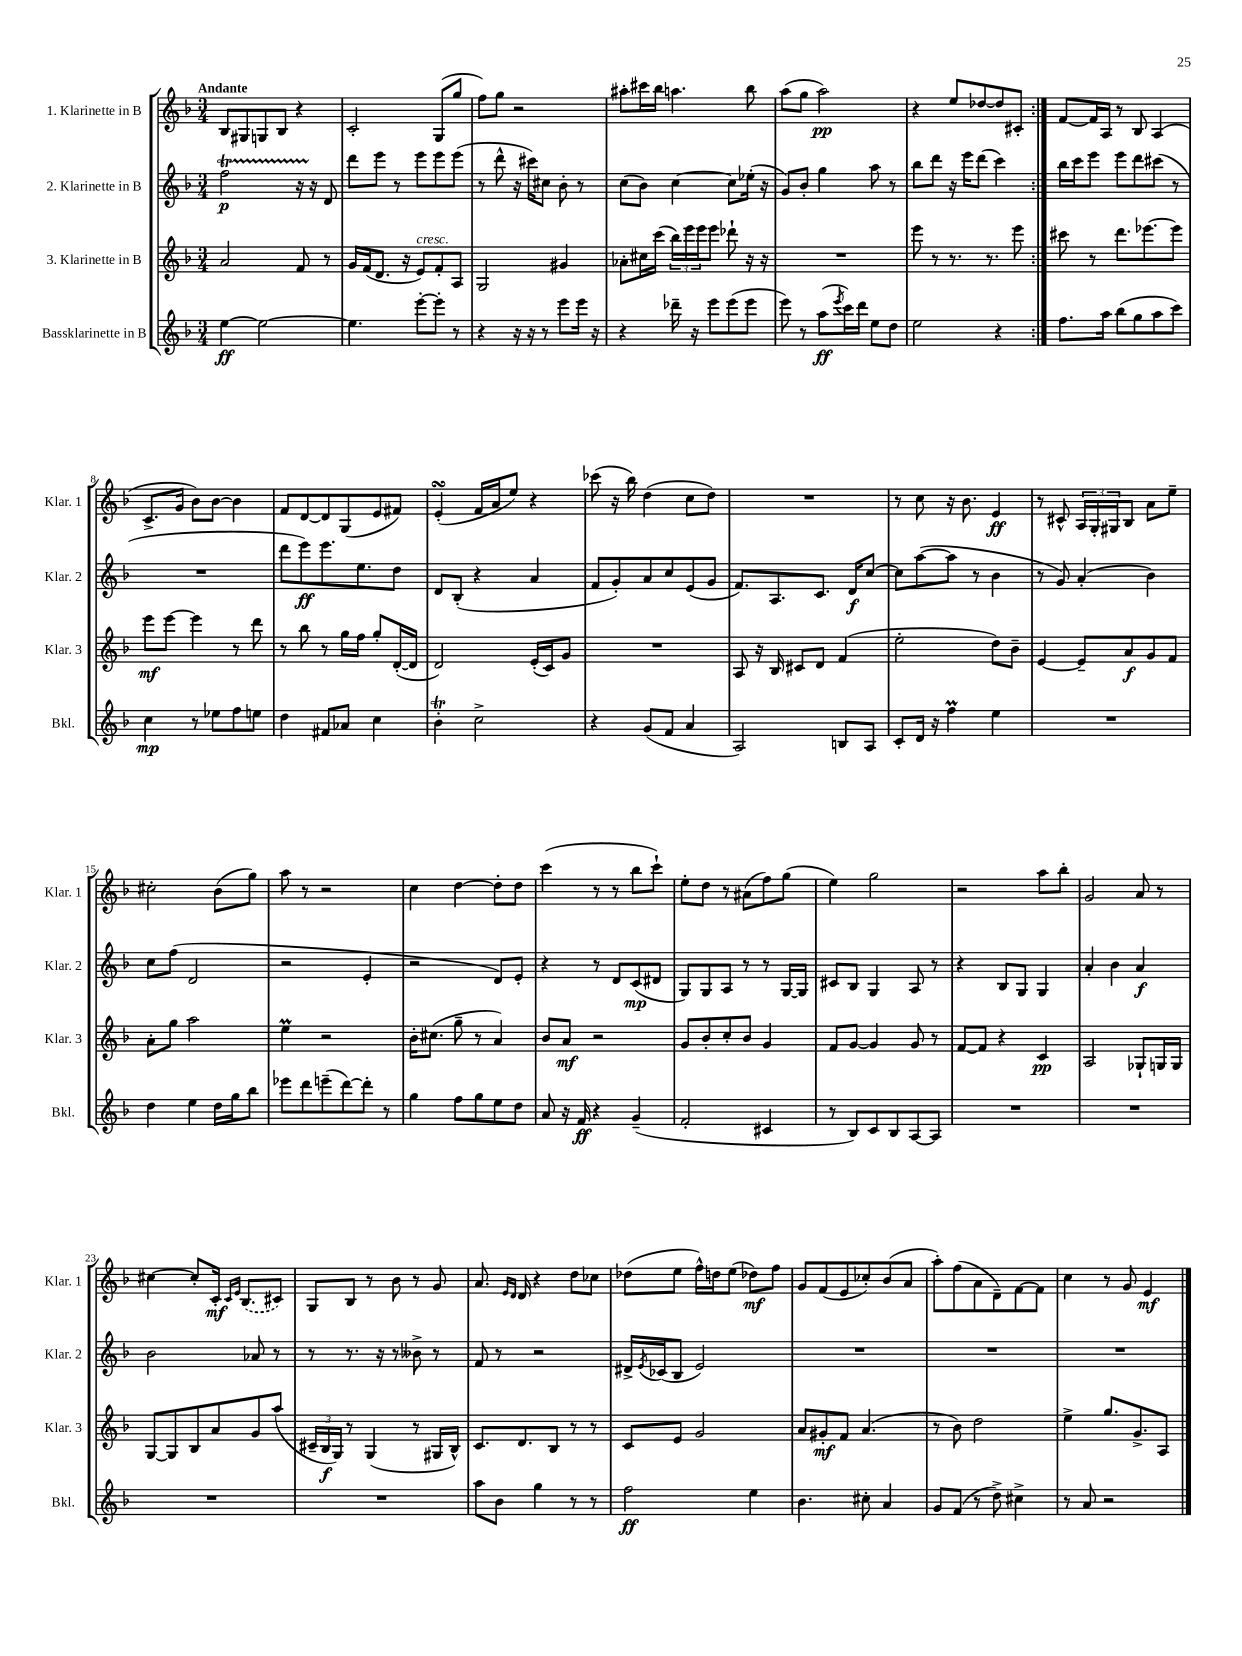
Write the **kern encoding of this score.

**kern	**kern	**kern	**kern
*staff4	*staff3	*staff2	*staff1
*clefG2	*clefG2	*clefG2	*clefG2
*k[b-]	*k[b-]	*k[b-]	*k[b-]
*M3/4	*M3/4	*M3/4	*M3/4
[4ee	2a	2ff	8B-
.	.	.	8G#
2ee_	.	.	8G
.	.	.	8B-
.	8f	16r	4r
.	.	16r	.
.	8r	8d	.
=	=	=	=
4.ee]	16g	8ddd	2c'
.	(16f	.	.
.	8.d	8eee	.
.	.	8r	.
.	16r	.	.
[8eee'	8e)	8eee	.
8eee']	8f'	8eee	(8G
8r	8A	(8eee	8gg
=	=	=	=
4r	2G	8r	8ff)
.	.	8ddd^^	8gg
16r	.	16r	2r
16r	.	16ccc#)	.
8r	.	8cc#	.
8eee	4g#	8b-'	.
16eee	.	8r	.
16r	.	.	.
=	=	=	=
4r	8a-'	(8cc	8aa#'
.	16cc#	8b-)	16ccc#
.	(16ccc	.	16bb-
16ddd-~	24bb-)	[4cc	4.aa
.	24eee	.	.
16r	.	.	.
.	24eee	.	.
8eee	8eee	.	.
(8eee	8ddd-`	8cc]	.
8eee	16r	(16ee-'	8bb-
.	16r	16r	.
=	=	=	=
8eee)	2.r	8g)	(8aa
8r	.	8b-'	8gg
(8aa	.	4gg	2aa)
8qeee	.	.	.
16ccc)	.	.	.
16ddd	.	.	.
8ee	.	8aa	.
8dd	.	8r	.
=	=	=	=
2ee	8eee	8bb-	4r
.	8r	8ddd	.
.	8.r	16r	8ee
.	.	16eee	.
.	.	(8ddd	[8dd-
.	8.r	.	.
4r	.	4ccc)	8dd-]
.	8eee	.	8c#'
=:|!	=:|!	=:|!	=:|!
8.ff	8ccc#	16bb-	[8f
.	.	16ccc	.
.	8r	8eee	16f]
16aa	.	.	16A
(8bb-	8.ddd	8eee	8r
8gg	.	8ddd	8B-
.	[8.eee-	.	.
8aa	.	(8ccc#	(4A
8ccc)	8eee-]	8r	.
=	=	=	=
4cc	8eee	2.r	8.c^
.	[8eee	.	.
.	.	.	16g
8r	4eee]	.	8b-)
8ee-	.	.	[8b-
8ff	8r	.	4b-]
8ee	8ddd	.	.
=	=	=	=
4dd	8r	8ddd	8f
.	8bb-	8eee)	[8d
8f#	8r	8.eee	8d]
8a-	16gg	.	(8G
.	16ff	8.ee	.
4cc	8gg'	.	8e
.	([16d'	8dd	8f#)
.	16d]	.	.
=	=	=	=
4b-'	2d)	8d	(4e'
.	.	(8B-'	.
2cc^	.	4r	16f
.	.	.	16a
.	.	.	8ee)
.	(16e'	4a	4r
.	16c)	.	.
.	8g	.	.
=	=	=	=
4r	2.r	8f	(8ccc-
.	.	8g')	16r
.	.	.	16bb-)
(8g	.	8a	(4dd
8f	.	8cc	.
4a	.	(8e	8cc
.	.	8g	8dd)
=	=	=	=
2A)	8A	8.f)	2.r
.	16r	.	.
.	16B-	8.A	.
.	8c#	.	.
.	8d	8.c	.
8B	(4f	.	.
.	.	16d	.
8A	.	[8cc	.
=	=	=	=
8c'	2ee'	8cc]	8r
16d	.	([8aa	8cc
16r	.	.	.
4ff	.	8aa]	16r
.	.	.	8.b-
.	.	8r	.
4ee	8dd)	4b-	4e
.	8b-~	.	.
=	=	=	=
2.r	[4e	8r	8r
.	.	8g)	8c#^^
.	8e~]	(4a'	24A
.	.	.	24G'
.	.	.	24G#
.	8a	.	8B-
.	8g	4b-)	8a
.	8f	.	8ee~
=	=	=	=
4dd	8a'	8cc	2cc#'
.	8gg	(8ff	.
4ee	2aa	2d	.
16dd	.	.	(8b-
16gg	.	.	.
8bb-	.	.	8gg)
=	=	=	=
8eee-	4ee	2r	8aa
8ddd	.	.	8r
(8eee~	2r	.	2r
[8ddd)	.	.	.
8ddd']	.	4e'	.
8r	.	.	.
=	=	=	=
4gg	16b-'	2r	4cc
.	(8.cc#	.	.
8ff	8gg~	.	[4dd
8gg	8r	.	.
8ee	4a)	8d)	8dd']
8dd	.	8e'	8dd
=	=	=	=
8a	8b-	4r	(4ccc
16r	8a	.	.
16f	.	.	.
4r	2r	8r	8r
.	.	8d	8r
(4g~	.	(8c	8bb-
.	.	8d#	8ccc`)
=	=	=	=
2f'	8g	8G)	8ee'
.	8b-'	8G	8dd
.	8cc'	8A	8r
.	8b-	8r	(8a#
4c#	4g	8r	8ff)
.	.	[16G	(8gg
.	.	16G]	.
=	=	=	=
8r	8f	8c#	4ee)
8B-)	[8g	8B-	.
8c	4g]	4G	2gg
8B-	.	.	.
[8A	8g	8A	.
8A]	8r	8r	.
=	=	=	=
2.r	[8f	4r	2r
.	8f]	.	.
.	4r	8B-	.
.	.	8G	.
.	4c	4G	8aa
.	.	.	8bb-'
=	=	=	=
2.r	2A	4a'	2g
.	.	4b-	.
.	8G-`	4a	8a
.	16G	.	8r
.	16G	.	.
=	=	=	=
2.r	[8G	2b-	[4cc#
.	8G]	.	.
.	8B-	.	8cc#']
.	8a	.	16c'
.	.	.	16qqc
.	.	.	16qqe
.	.	.	(8.B-
.	8g	8a-	.
.	(8aa	8r	8c#)
=	=	=	=
2.r	24c#~	8r	8G
.	24B-	.	.
.	24G)	.	.
.	8r	8.r	8B-
.	(4G	.	8r
.	.	16r	.
.	.	8r	8b-
.	8r	8b--^	8r
.	16G#	8r	8g
.	16B-^^)	.	.
=	=	=	=
8aa	8.c	8f	8.a
8b-	.	8r	.
.	.	.	16qqe
.	.	.	16qqd
.	8.d	.	16d
4gg	.	2r	4r
.	8B-	.	.
8r	8r	.	8dd
8r	8r	.	8cc-
=	=	=	=
2ff	8c	16d#^	(8dd-
.	.	8qe	.
.	.	(16c-	.
.	8e	8B-	8ee
.	2g	2e)	16ff^^)
.	.	.	16dd
.	.	.	(8ee
4ee	.	.	8dd-)
.	.	.	8ff
=	=	=	=
4.b-	8a	2.r	8g
.	8g#'	.	(8f
.	8f	.	8e
8cc#'	(4.a	.	8cc-')
4a	.	.	(8b-
.	.	.	8a
=	=	=	=
8g	8r	2.r	8aa')
(8f	8b-)	.	(8ff
8r	2dd	.	8a
8dd^)	.	.	8d~)
4cc#^	.	.	[8f
.	.	.	8f]
=	=	=	=
8r	4ee^	2.r	4cc
8a	.	.	.
2r	8.gg	.	8r
.	.	.	8g
.	8.g^	.	.
.	.	.	4e
.	8A	.	.
==	==	==	==
*-	*-	*-	*-
